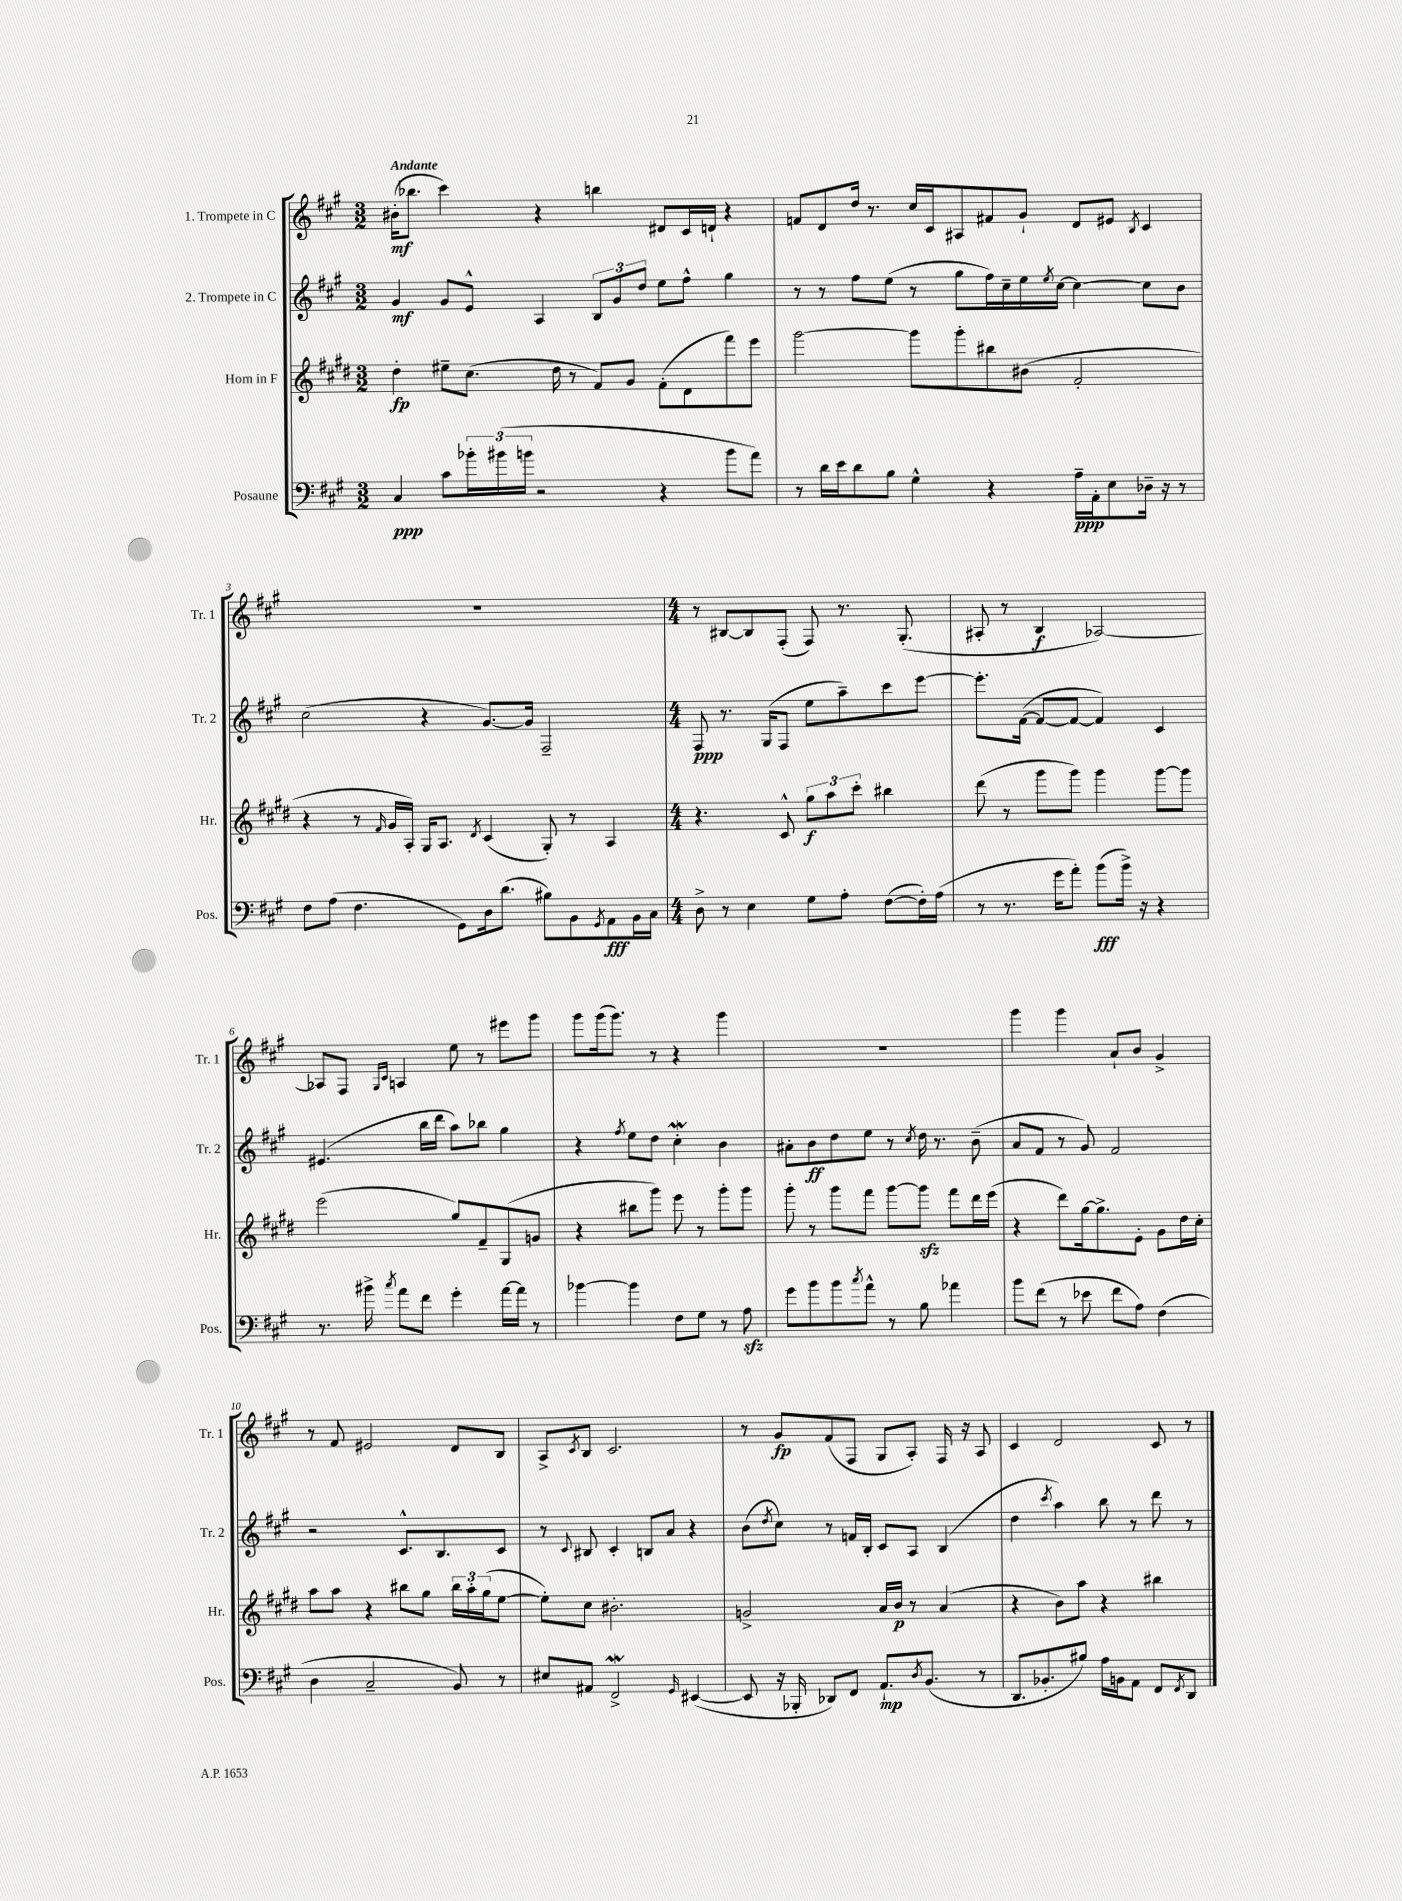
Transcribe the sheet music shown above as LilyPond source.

<<
\new StaffGroup <<
\new Staff = "s0" \with { instrumentName = "1. Trompete in C" shortInstrumentName = "Tr. 1" } {
    \clef treble \key a \major \numericTimeSignature \time 3/2 \tempo "Andante"
    bis'16-.\mf( bes''8. cis'''4) r4 b''4 dis'8 cis'16 d'16-! r4 |
    f'8 d'8 d''16 r8. cis''16 cis'16 ais8 fis'8 gis'8-! d'8 eis'8 \acciaccatura { b8 } cis'4 |
    R1. |
    \numericTimeSignature \time 4/4 r8 bis8~ bis8 fis8-.( fis8) r8. gis8.-.( |
    ais8-. r8 b4\f aes2~) |
    aes8 fis8 \grace { gis16 cis'16 } a4 e''8 r8 eis'''8 gis'''8 |
    gis'''8 gis'''16( gis'''8.) r8 r4 gis'''4 |
    R1 |
    gis'''4 gis'''4 a'8-! b'8 gis'4-> |
    r8 fis'8 eis'2 d'8 b8 |
    a8-> \acciaccatura { cis'8 } b8 cis'2. |
    r8 gis'8\fp fis'8( fis8 gis8 a8-.) fis16 r16 a8 |
    cis'4 d'2 cis'8 r8 \bar "|." |
}
\new Staff = "s1" \with { instrumentName = "2. Trompete in C" shortInstrumentName = "Tr. 2" } {
    \clef treble \key a \major \numericTimeSignature \time 3/2
    gis'4\mf gis'8 e'8-^ a4 \tuplet 3/2 { b8 gis'8 d''8 } e''8 fis''8-^ gis''4 |
    r8 r8 fis''8 e''8( r8 gis''8 fis''16) cis''16-- e''16 \acciaccatura { e''8 } cis''16~ cis''4~ cis''8 b'8 |
    cis''2( r4 gis'8.~) gis'16 fis2-- |
    \numericTimeSignature \time 4/4 fis8\ppp r8. gis16( fis8 e''8 a''8--) cis'''8 e'''8~ |
    e'''8.-. fis'16~( fis'8~ fis'8~ fis'4) cis'4 |
    eis'4.( b''16 d'''16 a''8) bes''8 gis''4 |
    r4 \acciaccatura { fis''8 } e''8 d''8 cis''4-.\mordent b'4 |
    ais'8-. b'8\ff d''8 e''8 r8 \acciaccatura { cis''8 } d''16 r8. b'8--( |
    a'8 fis'8 r8 gis'8) fis'2 |
    r2 cis'8.-^ b8. cis'8 |
    r8 \appoggiatura { cis'8 } bis8 cis'4-. b8 a'8 r4 |
    b'8( \acciaccatura { d''8 } cis''8) r8 f'16 b16-. cis'8 a8 b4( |
    d''4 \acciaccatura { cis'''8 } a''4) b''8 r8 d'''8 r8 \bar "|." |
}
\new Staff = "s2" \with { instrumentName = "Horn in F" shortInstrumentName = "Hr." } {
    \clef treble \key e \major \numericTimeSignature \time 3/2
    dis''4-.\fp eis''8-- cis''8.( dis''16 r8 fis'8) gis'8 fis'8-.( dis'8 fis'''8) e'''8 |
    gis'''2~ gis'''8 gis'''8-. bis''8 bis'8( fis'2-. |
    r4 r8 \grace { fis'16 } gis'16 a16-.) gis16 a8. \acciaccatura { dis'8 } cis'4( gis8-.) r8 a4 |
    \numericTimeSignature \time 4/4 r4. cis'8-^ \tuplet 3/2 { gis''8\f a''8 cis'''8-. } bis''4 |
    dis'''8( r8 gis'''8 gis'''8) gis'''4 gis'''8~ gis'''8 |
    e'''2( gis''8) fis'8-- gis8( g'8 |
    r4 bis''8 gis'''8) e'''8 r8 gis'''8-. gis'''8 |
    gis'''8-. r8 gis'''8 fis'''8 gis'''8~ gis'''8\sfz fis'''8 dis'''16 e'''16( |
    r4 dis'''8) gis''16~ gis''8.-> e'8-. gis'8 dis''16 cis''16-. |
    a''8 a''8 r4 bis''8 gis''8 \tuplet 3/2 { bis''16 a''16-. gis''16( } e''8~ |
    e''8-.) cis''8 bis'2.-. |
    g'2-> a'16 b'16\p r8 a'4( |
    r4 b'8) a''8 r4 bis''4 \bar "|." |
}
\new Staff = "s3" \with { instrumentName = "Posaune" shortInstrumentName = "Pos." } {
    \clef bass \key a \major \numericTimeSignature \time 3/2
    cis4\ppp cis'8 \tuplet 3/2 { bes'16-. bis'16( b'16 } r2 r4 b'8 a'8) |
    r8 d'16 e'16 d'8 b8 gis4-^ r4 a16--\ppp a,16-. e8 des16-- r16 r8 |
    fis8 a8( fis4. gis,8) d16 d'8.( bis8) b,8 \acciaccatura { gis,8 } a,8\fff b,16 cis16 |
    \numericTimeSignature \time 4/4 d8-> r8 e4 gis8 a8-. fis8~( fis16-.) a16( |
    r8 r8. gis'16 a'8-.) b'8\fff( b'16->) r16 r4 |
    r8. bis'16-> \acciaccatura { cis''8 } a'8 fis'8 gis'4-. a'16~ a'16 r8 |
    bes'4~ bes'4 fis8 gis8 r8 a8\sfz |
    gis'8 b'8 b'8 \acciaccatura { cis''8 } a'8-^ r8 b8 aes'4 |
    b'8 fis'8( r8 ees'8 fis'8 a8) fis4( |
    d4 cis2-- b,8) r8 |
    eis8 ais,8 fis,2->\mordent \grace { gis,16 } eis,4~( |
    eis,8 r16 bes,,16-. des,8) fis,8 a,8.-!\mp \acciaccatura { d8 } b,8.( r8 |
    d,8. bes,8.-. bis8) a16 b,16 a,8 fis,8 \acciaccatura { fis,8 } d,8 \bar "|." |
}
>>
>>
